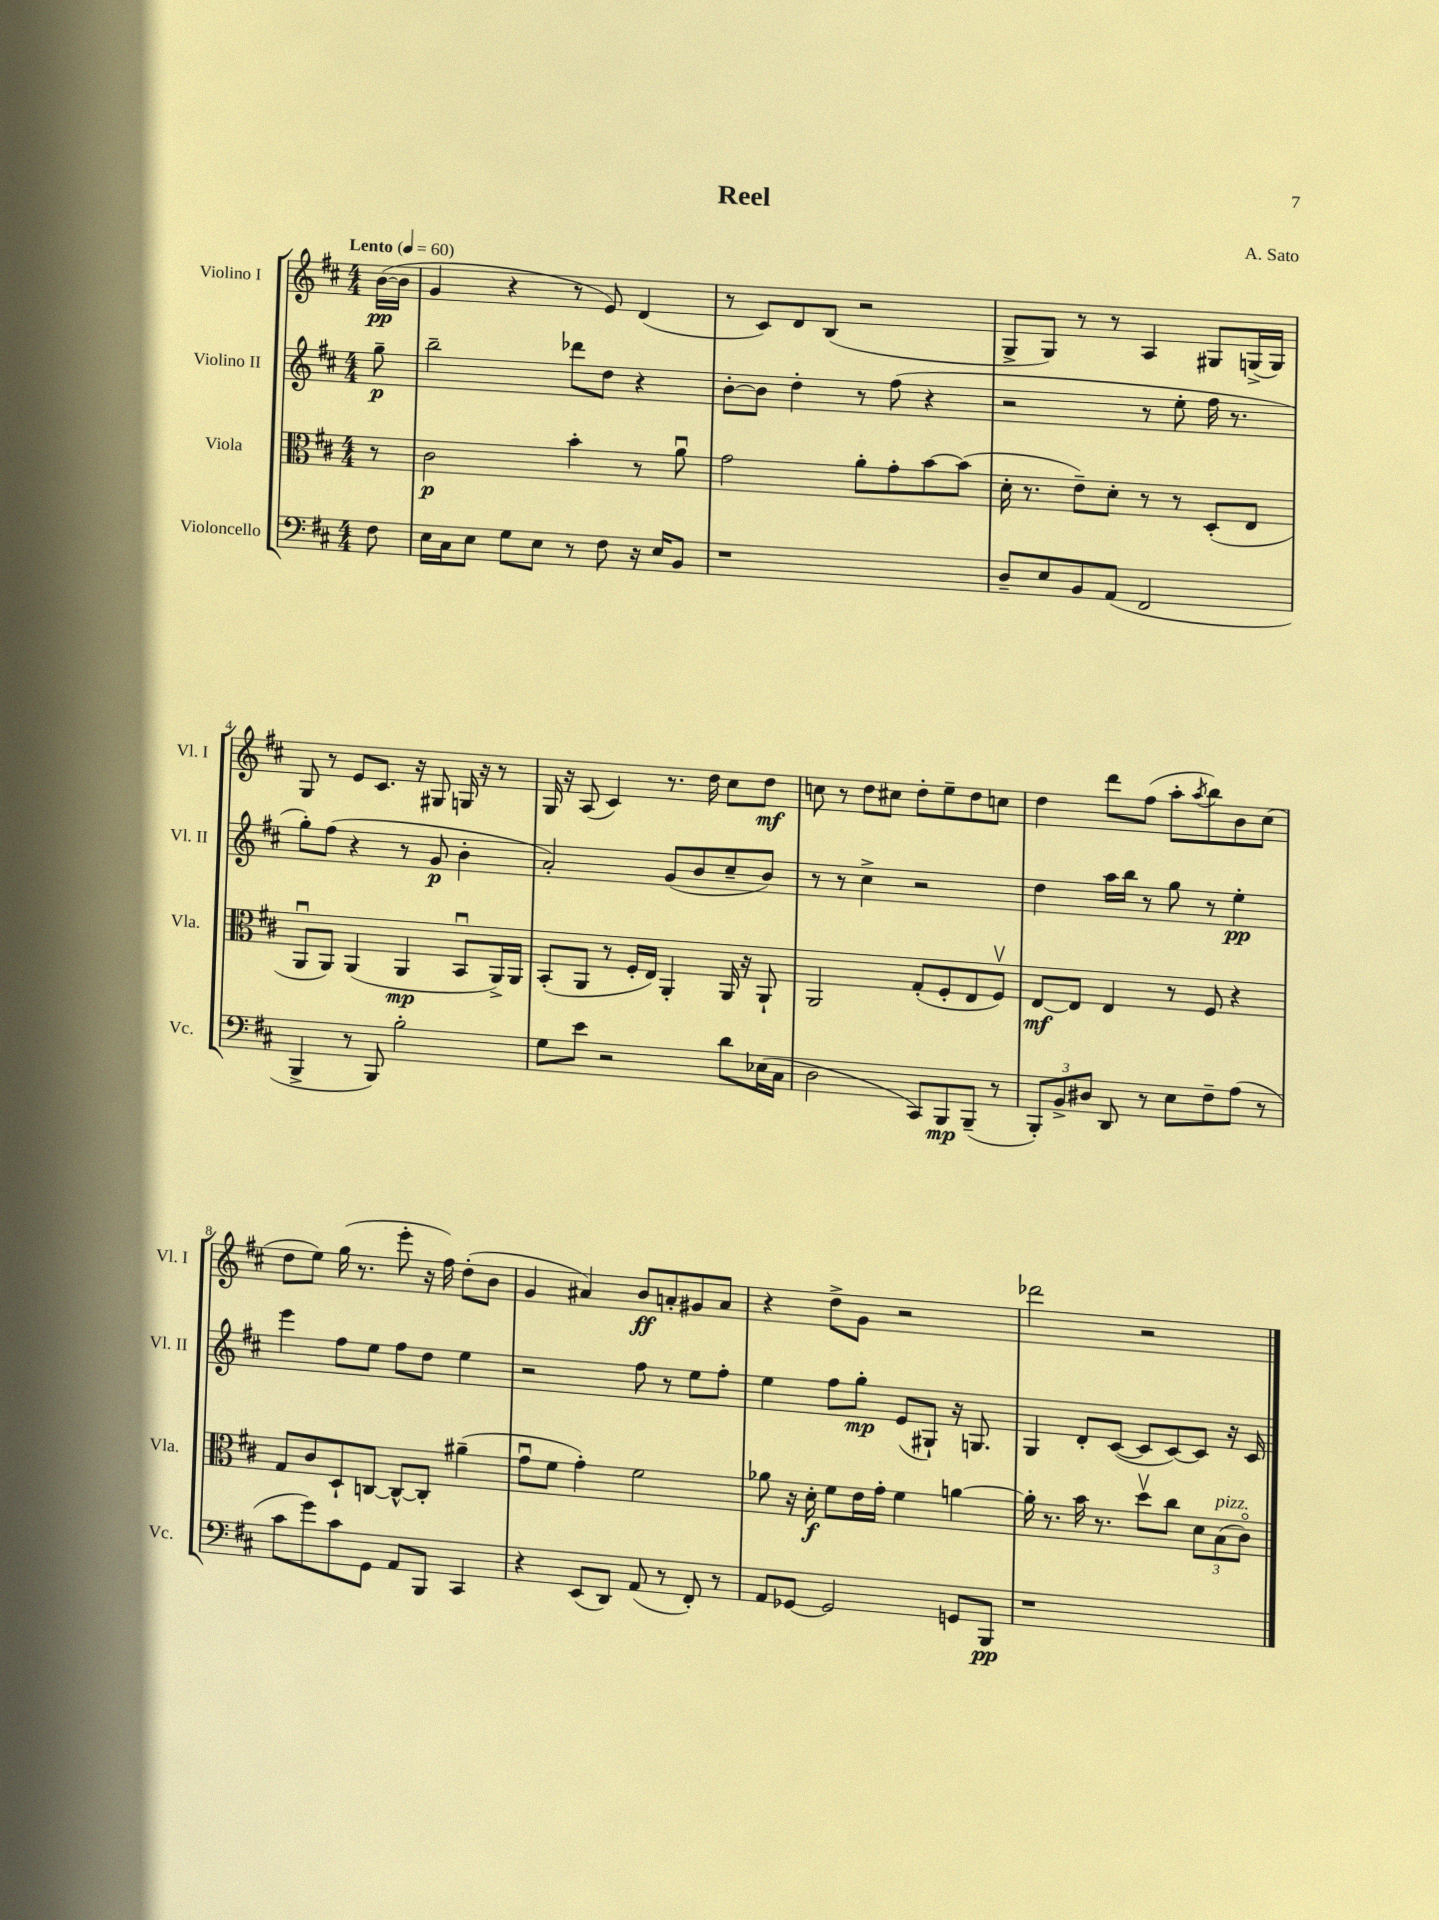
\header { title = "Reel" composer = "A. Sato" }
<<
\new StaffGroup <<
\new Staff = "s0" \with { instrumentName = "Violino I" shortInstrumentName = "Vl. I" } {
    \clef treble \key d \major \numericTimeSignature \time 4/4 \partial 8 \tempo "Lento" 4 = 60
    b'16~\pp( b'16 |
    g'4 r4 r8 e'8) d'4( |
    r8 cis'8) d'8 b8( r2 |
    g8-> g8) r8 r8 a4 gis8 g16->( g16) |
    g8 r8 e'8 cis'8. r16 gis8 g16 r16 r8 |
    g16 r16 a8( cis'4) r8. d''16 cis''8 d''8\mf |
    c''8 r8 d''8 cis''8 d''8-. e''8-- d''8 c''8 |
    d''4 d'''8 fis''8( a''8-. \acciaccatura { a''8 } b''8) b'8 cis''8( |
    d''8 e''8) g''16( r8. e'''8-. r16 fis''16) d''8-.( b'8 |
    g'4 ais'4) b'8\ff a'8-. gis'8 a'8 |
    r4 d''8-> g'8 r2 |
    des'''2 r2 \bar "|." |
}
\new Staff = "s1" \with { instrumentName = "Violino II" shortInstrumentName = "Vl. II" } {
    \clef treble \key d \major \numericTimeSignature \time 4/4 \partial 8
    g''8--\p |
    b''2-- des'''8 d''8 r4 |
    b'8~-. b'8 d''4-. r8 fis''8( r4 |
    r2 r8 e''8-. fis''16 r8. |
    g''8-.) fis''8( r4 r8 g'8\p b'4-. |
    a'2-.) g'8( b'8 cis''8-- b'8) |
    r8 r8 cis''4-> r2 |
    d''4 a''16 b''16 r8 g''8 r8 e''4-.\pp |
    e'''4 fis''8 e''8 fis''8 d''8 e''4 |
    r2 fis''8 r8 e''8 fis''8-. |
    e''4 fis''8 g''8-.\mp e'8( gis8-!) r16 g8. |
    g4 d'8-. cis'8~( cis'8 cis'8~) cis'8 r16 cis'16 \bar "|." |
}
\new Staff = "s2" \with { instrumentName = "Viola" shortInstrumentName = "Vla." } {
    \clef alto \key d \major \numericTimeSignature \time 4/4 \partial 8
    r8 |
    cis'2\p b'4-. r8 a'8\downbow |
    g'2 a'8-. g'8-. b'8~ b'8( |
    d'16-. r8. e'8--) d'8-. r8 r8 d8-.( e8 |
    a,8\downbow a,8) a,4( a,4\mp b,8\downbow a,16->) a,16 |
    b,8-.( a,8 r8 fis16-. e16) a,4-. a,16 r16 a,8-! |
    a,2 g8-.( fis8-. e8 fis8\upbow) |
    e8~\mf e8 e4 r8 fis8 r4 |
    g8 cis'8 d8-! c8~ c8~-^ c8-. ais'4--( |
    g'8\downbow fis'8 g'4-.) fis'2 |
    aes'8 r16 d'16-.\f fis'8 e'16 g'16-. fis'4 a'4~ |
    a'16-. r8. b'16 r8. d''8\upbow cis''8 \tuplet 3/2 { d'8 b8^\markup { \italic "pizz." }( cis'8\flageolet) } \bar "|." |
}
\new Staff = "s3" \with { instrumentName = "Violoncello" shortInstrumentName = "Vc." } {
    \clef bass \key d \major \numericTimeSignature \time 4/4 \partial 8
    fis8 |
    e16 cis16 e8 g8 e8 r8 fis8 r16 e16 b,8 |
    r1 |
    d8-- e8 b,8 a,8( fis,2 |
    b,,4-> r8 b,,8) b2-. |
    g8 e'8 r2 d'8 ees16( cis16 |
    d2 cis,8) b,,8\mp b,,8--( r8 |
    \tuplet 3/2 { b,,8-.) b,8-> dis8 } d,8 r8 e8 fis8-- a8( r8 |
    cis'8 g'8) cis'8 g,8 a,8 b,,8 cis,4 |
    r4 e,8( d,8) a,8( r8 fis,8-.) r8 |
    a,8 ges,8~ ges,2 g,8 b,,8\pp |
    r1 \bar "|." |
}
>>
>>
